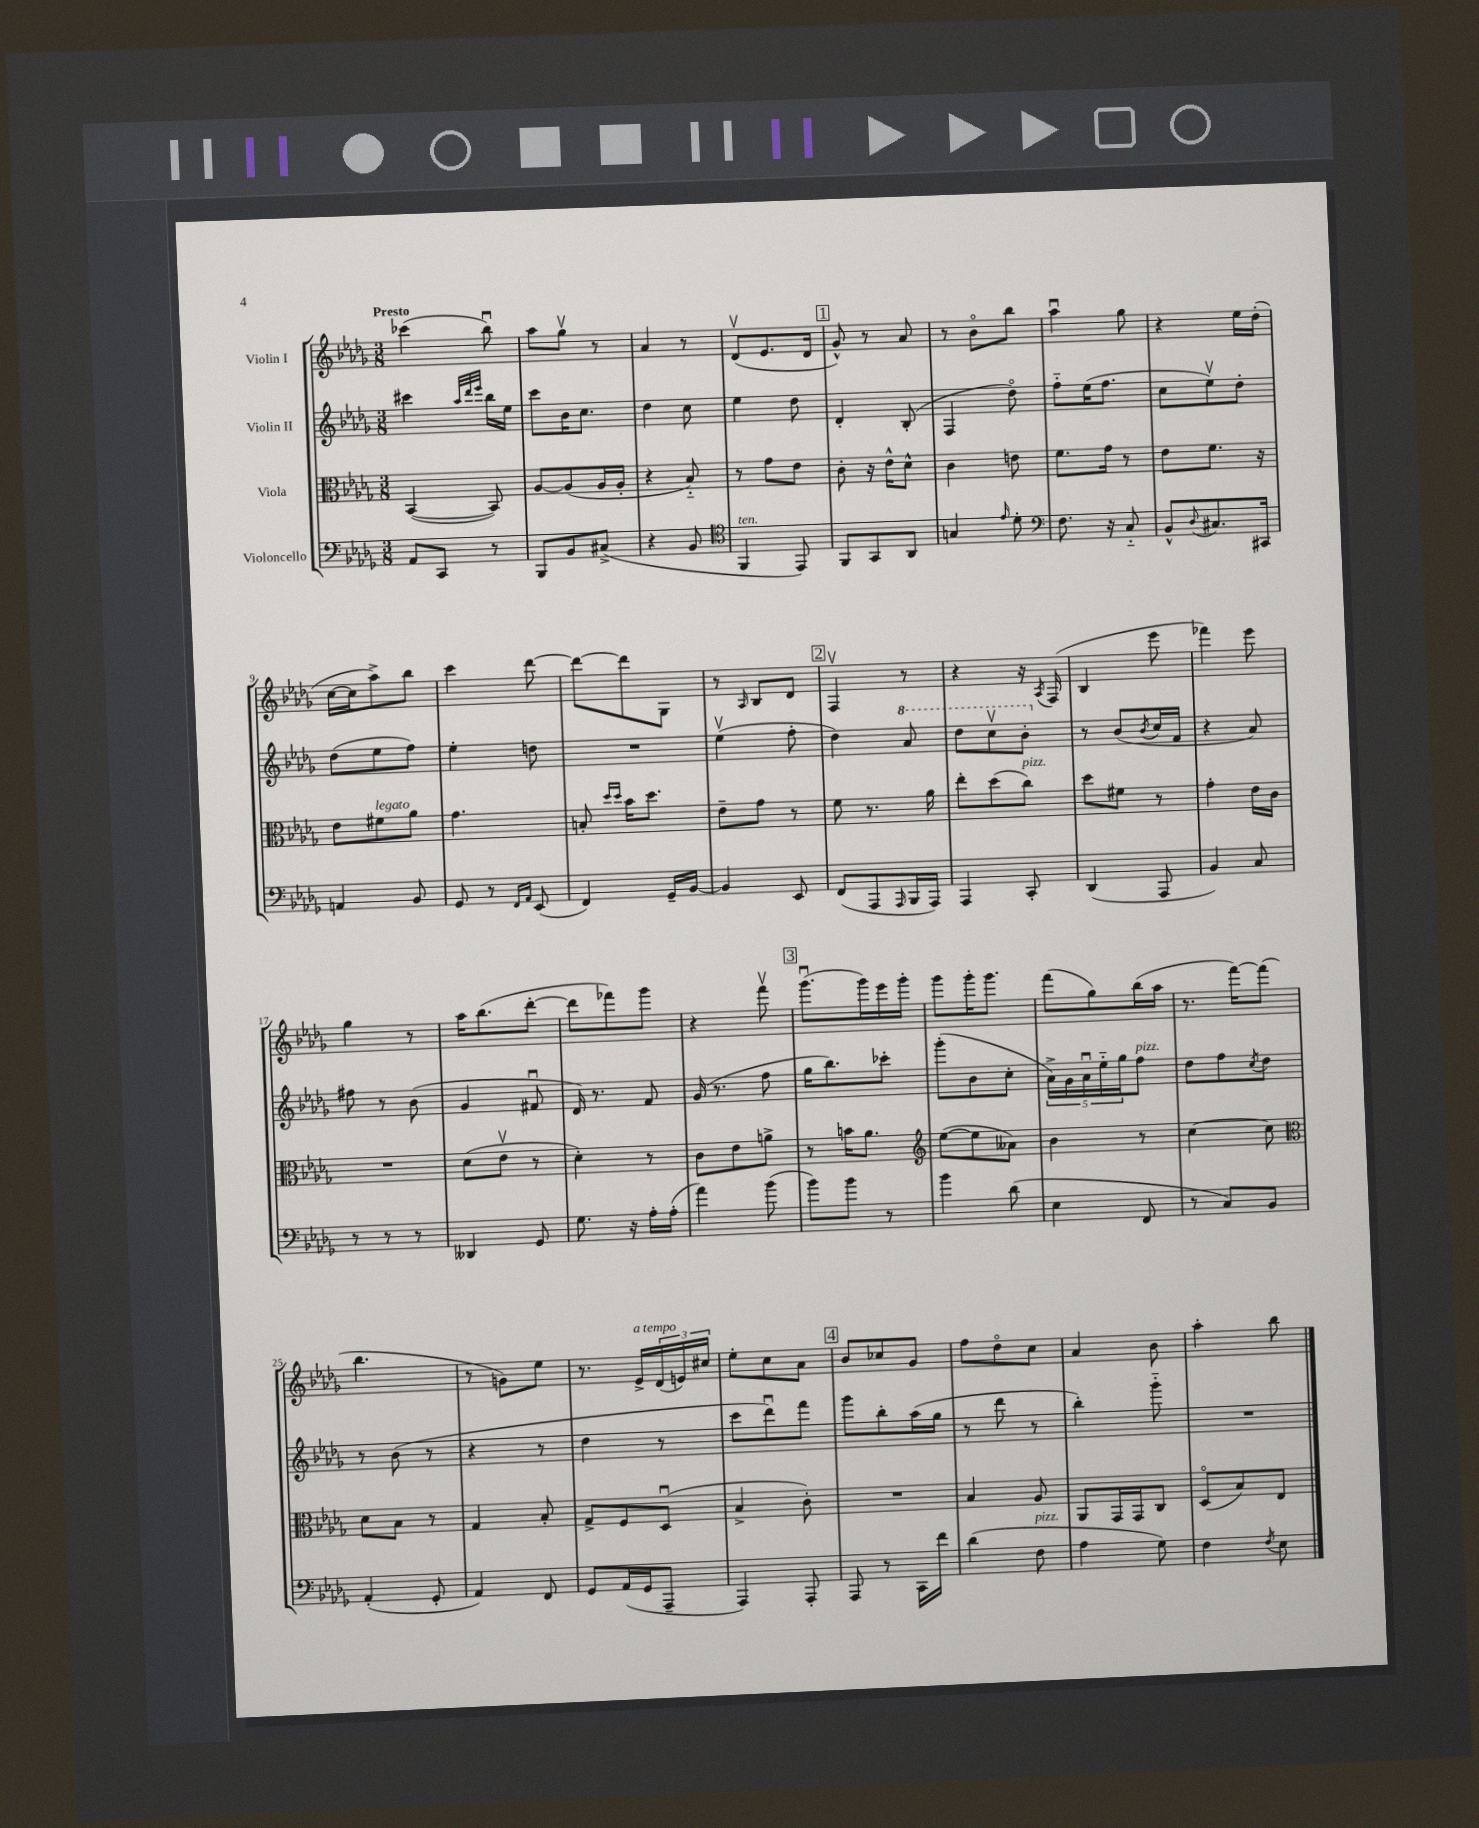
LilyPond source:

<<
\new StaffGroup <<
\new Staff = "s0" \with { instrumentName = "Violin I" } {
    \clef treble \key des \major \numericTimeSignature \time 3/8 \tempo "Presto"
    ces'''4( bes''8\downbow) |
    aes''8 ges''8\upbow r8 |
    aes'4 r8 |
    des'8\upbow( ees'8. des'16 |
    \mark \markup { \box "1" } ges'8-^) r8 aes'8 |
    r8 bes'8\flageolet bes''8 |
    aes''4\downbow ges''8 |
    r4 ees''16 des''16-.( |
    c''16~ c''16 aes''8->) bes''8 |
    c'''4 des'''8~ |
    des'''8~ des'''8 ges8 |
    r8 \grace { aes16 } bes8 des'8 |
    \mark \markup { \box "2" } f4\upbow r8 |
    r4 r16 \acciaccatura { aes8 } f16( |
    bes4 ees'''8 |
    fes'''4) ees'''8 |
    ges''4 r8 |
    aes''16 bes''8.( des'''8~-. |
    des'''8 fes'''8) ges'''8 |
    r4 f'''8\upbow |
    \mark \markup { \box "3" } ges'''8.\downbow( ges'''16) ees'''16 ges'''16-. |
    ges'''8 ges'''16-. ges'''8. |
    f'''8( ges''8) bes''16( aes''16 |
    r8. f'''16~) f'''8( |
    bes''4. |
    r8 g'8) ees''8 |
    r8. ees'16->^\markup { \italic "a tempo" } \tuplet 3/2 { des'16( e'16) cis''16 } |
    ees''8-. c''8 aes'8 |
    \mark \markup { \box "4" } bes'8 ces''8 ges'8 |
    f''8 des''8\flageolet c''8 |
    aes'4 bes'8 |
    aes''4-. bes''8 \bar "|." |
}
\new Staff = "s1" \with { instrumentName = "Violin II" } {
    \clef treble \key des \major \numericTimeSignature \time 3/8
    cis'''4 \grace { aes''32 des'''32 ees'''32 } bes''16 ees''16 |
    c'''8 bes'16 c''8. |
    des''4 c''8 |
    ees''4 des''8 |
    \mark \markup { \box "1" } des'4-. bes8-.( |
    f4 des''8\flageolet) |
    f''8-_ ees''16( f''8. |
    c''8 ees''8\upbow) des''8-. |
    des''8( ees''8 f''8) |
    ees''4-. d''8 |
    R4. |
    ees''4\upbow( f''8-. |
    \mark \markup { \box "2" } des''4) \ottava #1 aes''8 |
    des'''8 c'''8\upbow bes''8-. \ottava #0 |
    r8 bes'8( \acciaccatura { bes'8 } c''16 f'16 |
    r4 aes'8) |
    fis''8 r8 bes'8( |
    ges'4 fis'8\downbow |
    des'16) r8. f'8 |
    ges'16( r8. f''8 |
    \mark \markup { \box "3" } ges''16 bes''8.) ces'''8-. |
    ges'''8-.( bes'8 c''8-. |
    \tuplet 5/4 { aes'16->) ges'16 aes'16\downbow ees''16-_ ges''16 } f''8^\markup { \italic "pizz." } |
    des''8 f''8 \acciaccatura { c''8 } des''8 |
    r8 bes'8( r8 |
    r4 r8 |
    des''4 r8 |
    c'''8 des'''8\downbow) f'''8 |
    \mark \markup { \box "4" } ges'''8 bes''8-. aes''16( ges''16 |
    r8 des'''8 r8 |
    bes''4-.) ges'''8-_ |
    R4. \bar "|." |
}
\new Staff = "s2" \with { instrumentName = "Viola" } {
    \clef alto \key des \major \numericTimeSignature \time 3/8
    bes,4~( bes,8) |
    aes8~ aes8( aes16 aes16-. |
    r4 bes8-_) |
    r8 ges'8 ees'8 |
    \mark \markup { \box "1" } c'8-. r16 ees'16-^ des'8-^ |
    c'4 e'8 |
    f'8. ges'16 r8 |
    ees'8 f'8. r16 |
    ees'8 fis'8^\markup { \italic "legato" } aes'8 |
    ges'4. |
    b8-. \grace { des''16 des''16 } bes'16 des''8. |
    ees'8-- ges'8 r8 |
    \mark \markup { \box "2" } f'8 r8. aes'16 |
    ees''8-. des''8( c''8^\markup { \italic "pizz." }) |
    des''8 fis'8 r8 |
    ges'4-. ees'16 c'16 |
    R4. |
    des'8( ees'8\upbow r8 |
    des'4-.) r8 |
    c'8 ees'8 a'8-> |
    \mark \markup { \box "3" } r8 b'16 aes'8. |
    \clef treble ees''8~( ees''8 aeses'8) |
    bes'4 r8 |
    c''4~ c''8 |
    \clef alto des'8 bes8 r8 |
    ges4 bes8-. |
    ges8-> f8 des8\downbow( |
    bes4-> c'8-.) |
    \mark \markup { \box "4" } R4. |
    bes4 aes8 |
    aes,8 ges,16 ges,16 c8 |
    des8\flageolet( bes8) ees8 \bar "|." |
}
\new Staff = "s3" \with { instrumentName = "Violoncello" } {
    \clef bass \key des \major \numericTimeSignature \time 3/8
    aes,8 c,8 r8 |
    bes,,8 bes,8 cis8->( |
    r4 bes,8 |
    \clef tenor f,4^\markup { \italic "ten." } ees,8) |
    \mark \markup { \box "1" } f,8 ges,8 aes,8 |
    g4 \grace { ees'16 } des'8-. |
    \clef bass f8. r16 c8-_ |
    bes,8-^ \appoggiatura { des8 } cis8. cis,16 |
    a,4 bes,8 |
    ges,8 r8 \grace { f,16 aes,16 } ees,8( |
    f,4) ges,16-- bes,16~ |
    bes,4 ees,8 |
    \mark \markup { \box "2" } f,8( aes,,8 \grace { aes,,16 } bes,,16 aes,,16) |
    aes,,4 c,8-. |
    des,4( aes,,8 |
    bes,4) c8 |
    r8 r8 r8 |
    deses,4 ges,8 |
    ges8. r16 aes16-. aes16-.( |
    aes'4) bes'8( |
    \mark \markup { \box "3" } bes'8) bes'8 r8 |
    bes'4 des'8( |
    ees4 f,8 |
    r8 c8) bes,8 |
    aes,4-.( ges,8-. |
    aes,4) f,8 |
    ges,8 aes,16( ges,16 aes,,8-- |
    aes,,4) aes,,8-. |
    \mark \markup { \box "4" } aes,,8 r8 c,16 f'16 |
    des'4( f8^\markup { \italic "pizz." } |
    aes4 ges8) |
    f4 \acciaccatura { f8 } ees8 \bar "|." |
}
>>
>>
